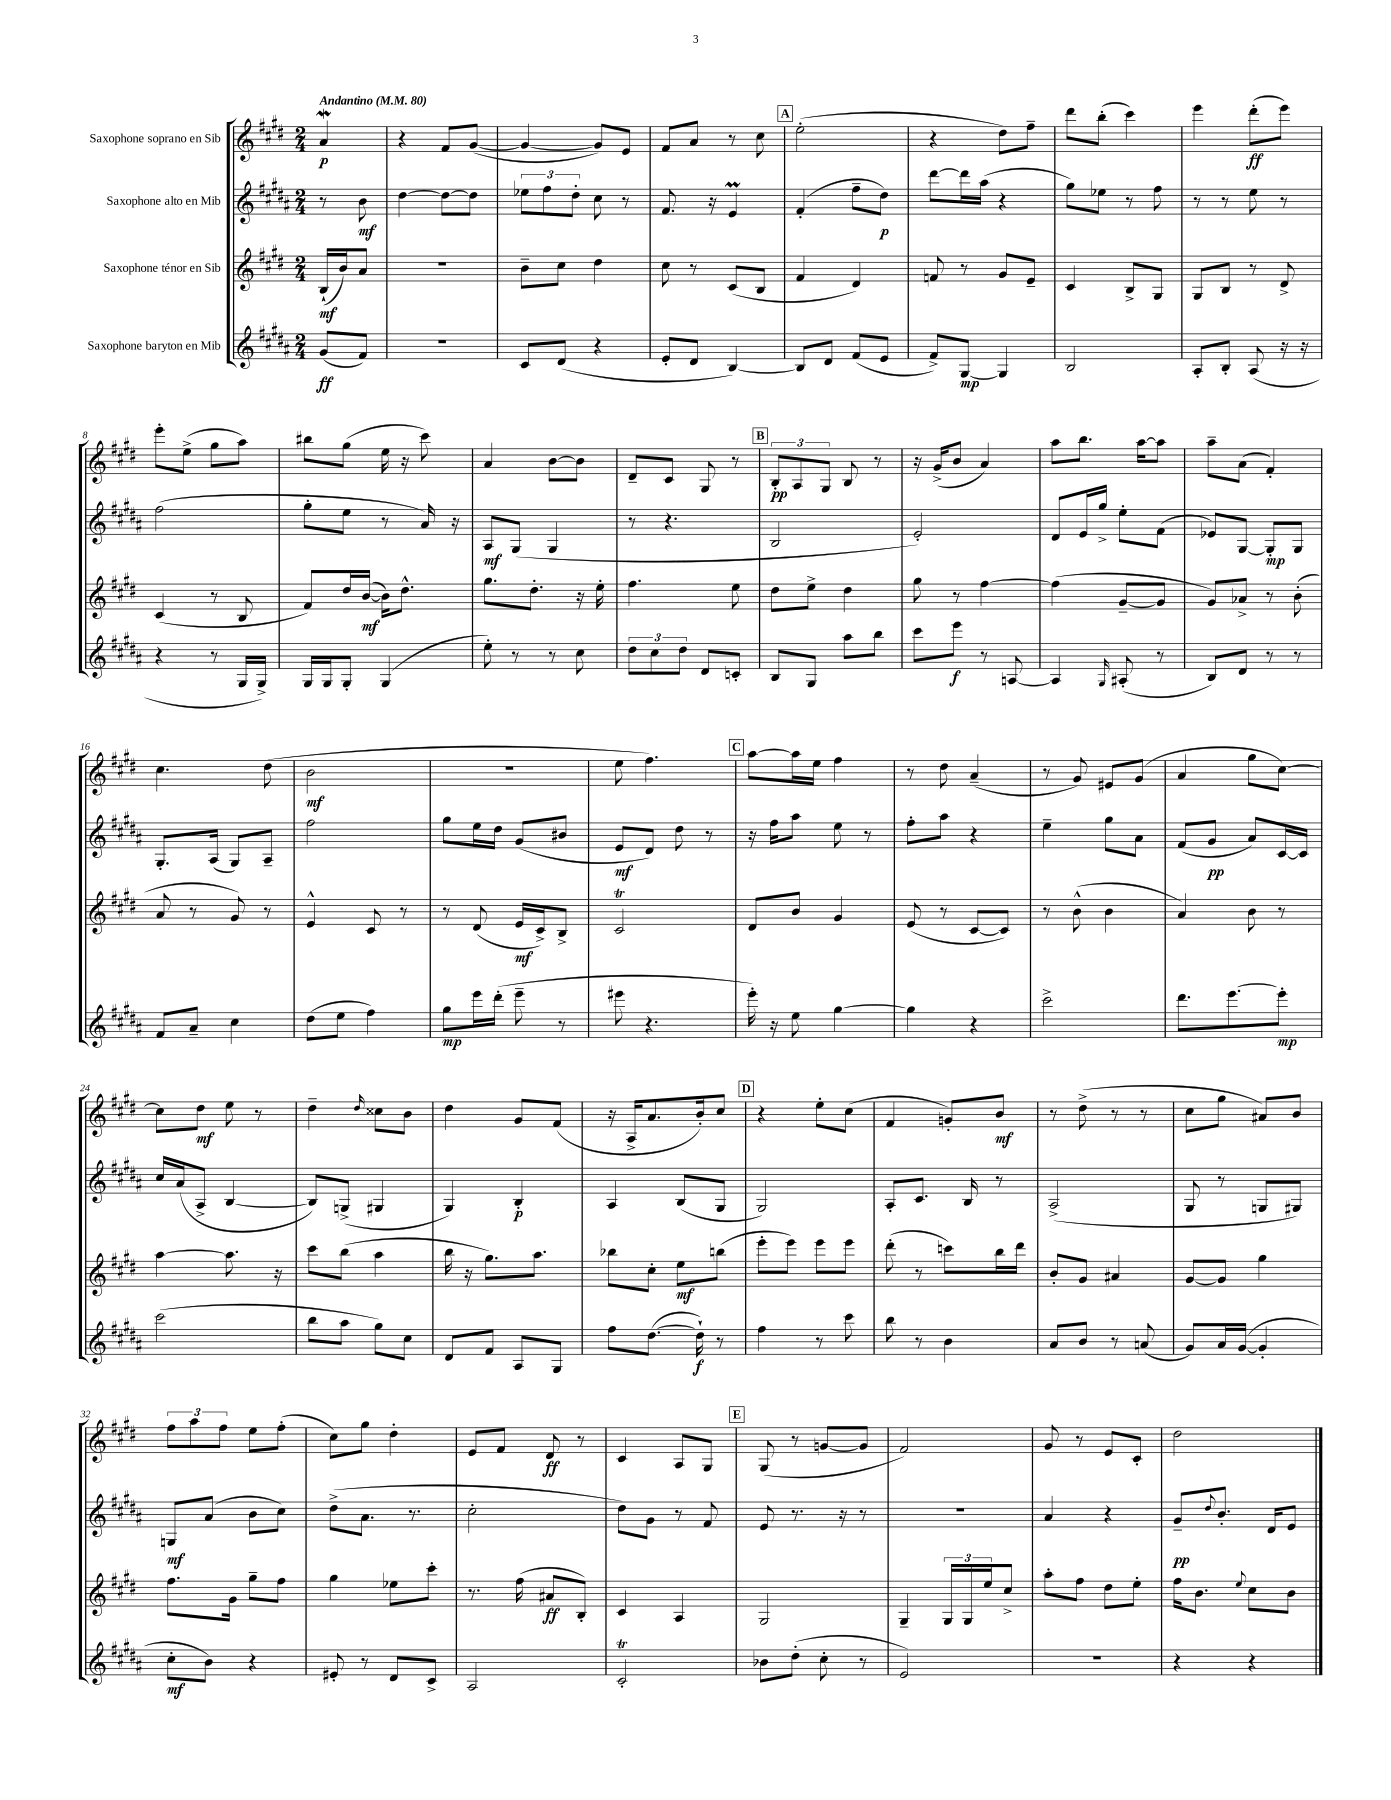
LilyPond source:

<<
\new StaffGroup <<
\new Staff = "s0" \with { instrumentName = "Saxophone soprano en Sib" } {
    \clef treble \key e \major \numericTimeSignature \time 2/4 \partial 4 \tempo "Andantino" 4 = 80
    a'4\mordent\p |
    r4 fis'8 gis'8~( |
    gis'4~ gis'8) e'8 |
    fis'8 a'8 r8 cis''8 |
    \mark \markup { \box "A" } e''2-.( |
    r4 dis''8) fis''8-- |
    dis'''8 b''8-.( cis'''4) |
    e'''4 dis'''8-.\ff( e'''8) |
    e'''8-. e''8->( gis''8 a''8) |
    bis''8 gis''8( e''16 r16 cis'''8) |
    a'4 b'8~ b'8 |
    dis'8-- cis'8 gis8 r8 |
    \mark \markup { \box "B" } \tuplet 3/2 { b8-.\pp a8 gis8 } b8 r8 |
    r16 gis'16->( b'8 a'4) |
    a''8 b''8. a''16~ a''8 |
    a''8-- a'8( fis'4-.) |
    cis''4. dis''8( |
    b'2\mf |
    R2 |
    e''8 fis''4.) |
    \mark \markup { \box "C" } a''8~ a''16 e''16 fis''4 |
    r8 dis''8 a'4--( |
    r8 gis'8) eis'8 gis'8( |
    a'4 gis''8 cis''8~) |
    cis''8 dis''8\mf e''8 r8 |
    dis''4-- \grace { dis''16 } cisis''8 b'8 |
    dis''4 gis'8 fis'8( |
    r16 a16-> a'8. b'16-.) cis''8 |
    \mark \markup { \box "D" } r4 e''8-. cis''8( |
    fis'4 g'8-.) b'8\mf |
    r8 dis''8->( r8 r8 |
    cis''8 gis''8 ais'8) b'8 |
    \tuplet 3/2 { fis''8 a''8 fis''8 } e''8 fis''8-.( |
    cis''8) gis''8 dis''4-. |
    e'8 fis'8 dis'8\ff r8 |
    cis'4 a8 gis8 |
    \mark \markup { \box "E" } gis8( r8 g'8~ g'8 |
    fis'2) |
    gis'8 r8 e'8 cis'8-. |
    dis''2 \bar "|." |
}
\new Staff = "s1" \with { instrumentName = "Saxophone alto en Mib" } {
    \clef treble \key b \major \numericTimeSignature \time 2/4 \partial 4
    r8 b'8\mf |
    dis''4~ dis''8~ dis''8 |
    \tuplet 3/2 { ees''8 fis''8 dis''8-. } cis''8 r8 |
    fis'8. r16 e'4\prall |
    \mark \markup { \box "A" } fis'4-.( fis''8-- dis''8\p) |
    dis'''8~ dis'''16 ais''16( r4 |
    gis''8) ees''8 r8 fis''8 |
    r8 r8 e''8 r8 |
    fis''2( |
    gis''8-. e''8 r8 ais'16) r16 |
    ais8\mf gis8( gis4 |
    r8 r4. |
    \mark \markup { \box "B" } b2 |
    e'2-.) |
    dis'8 e'16 gis''16-> e''8-. fis'8( |
    ees'8) gis8~ gis8-.\mp gis8 |
    gis8.-. ais16( gis8) ais8-- |
    fis''2 |
    gis''8 e''16 dis''16 gis'8( bis'8 |
    e'8\mf dis'8) dis''8 r8 |
    \mark \markup { \box "C" } r16 fis''16 ais''8 e''8 r8 |
    fis''8-. ais''8 r4 |
    e''4-- gis''8 ais'8 |
    fis'8( gis'8\pp ais'8) cis'16~ cis'16 |
    cis''16 ais'16( ais8-> b4~ |
    b8) g8->( gis4 |
    gis4) b4-.\p |
    ais4 b8( gis8 |
    \mark \markup { \box "D" } gis2) |
    ais8-. cis'8. b16 r8 |
    ais2->( |
    gis8 r8 g8 gis8) |
    g8\mf ais'8( b'8 cis''8) |
    dis''8->( ais'8. r8. |
    cis''2-. |
    dis''8) gis'8 r8 fis'8 |
    \mark \markup { \box "E" } e'8 r8. r16 r8 |
    R2 |
    ais'4 r4 |
    gis'8--\pp \appoggiatura { dis''8 } b'8.-. dis'16 e'8 \bar "|." |
}
\new Staff = "s2" \with { instrumentName = "Saxophone ténor en Sib" } {
    \clef treble \key e \major \numericTimeSignature \time 2/4 \partial 4
    b16-!\mf( b'16) a'8 |
    R2 |
    b'8-- cis''8 dis''4 |
    cis''8 r8 cis'8( b8 |
    \mark \markup { \box "A" } fis'4 dis'4) |
    f'8 r8 gis'8 e'8-- |
    cis'4 b8-> gis8 |
    gis8 b8 r8 dis'8-> |
    cis'4( r8 b8 |
    fis'8) dis''16 b'16~\mf( b'16) dis''8.-^ |
    gis''8. dis''8.-. r16 e''16-. |
    fis''4. e''8 |
    \mark \markup { \box "B" } dis''8 e''8-> dis''4 |
    gis''8 r8 fis''4~ |
    fis''4( gis'8~-- gis'8 |
    gis'8) aes'8-> r8 b'8-.( |
    a'8 r8 gis'8) r8 |
    e'4-^ cis'8 r8 |
    r8 dis'8( e'16\mf cis'16->) b8-> |
    cis'2\trill |
    \mark \markup { \box "C" } dis'8 b'8 gis'4 |
    e'8( r8 cis'8~ cis'8) |
    r8 b'8-^( b'4 |
    a'4) b'8 r8 |
    a''4~ a''8. r16 |
    cis'''8 b''8( a''4 |
    b''16 r16 gis''8.) a''8. |
    bes''8 cis''8-. e''8\mf b''8( |
    \mark \markup { \box "D" } e'''8-. e'''8) e'''8 e'''8 |
    dis'''8-.( r8 c'''8) b''16 dis'''16 |
    b'8-. gis'8 ais'4 |
    gis'8~ gis'8 gis''4 |
    fis''8. gis'16 gis''8-- fis''8 |
    gis''4 ees''8 cis'''8-. |
    r8. fis''16( ais'8\ff b8-.) |
    cis'4 a4 |
    \mark \markup { \box "E" } gis2 |
    gis4-- \tuplet 3/2 { gis16 gis16 e''16 } cis''8-> |
    a''8-. fis''8 dis''8 e''8-. |
    fis''16 b'8. \appoggiatura { e''8 } cis''8 b'8 \bar "|." |
}
\new Staff = "s3" \with { instrumentName = "Saxophone baryton en Mib" } {
    \clef treble \key b \major \numericTimeSignature \time 2/4 \partial 4
    gis'8\ff( fis'8) |
    R2 |
    cis'8 dis'8( r4 |
    e'8-. dis'8 b4~) |
    \mark \markup { \box "A" } b8 dis'8 fis'8( e'8 |
    fis'8->) gis8~\mp gis4 |
    b2 |
    ais8-. b8-. ais8( r16 r16 |
    r4 r8 gis16 gis16->) |
    gis16 gis16 gis8-. gis4( |
    e''8-.) r8 r8 cis''8 |
    \tuplet 3/2 { dis''8 cis''8 dis''8 } dis'8 c'8-. |
    \mark \markup { \box "B" } b8 gis8 ais''8 b''8 |
    cis'''8 e'''8\f r8 a8~ |
    a4 \grace { gis16 } ais8-.( r8 |
    b8) dis'8 r8 r8 |
    fis'8 ais'8-- cis''4 |
    dis''8( e''8 fis''4) |
    gis''8\mp e'''16 dis'''16-.( e'''8-- r8 |
    eis'''8 r4. |
    \mark \markup { \box "C" } e'''16-.) r16 e''8 gis''4~ |
    gis''4 r4 |
    cis'''2-> |
    dis'''8. e'''8.~ e'''8-.\mp |
    cis'''2( |
    b''8 ais''8 gis''8) cis''8 |
    dis'8 fis'8 ais8 gis8 |
    fis''8 dis''8.~( dis''16-!\f) r8 |
    \mark \markup { \box "D" } fis''4 r8 cis'''8 |
    b''8 r8 b'4 |
    ais'8 b'8 r8 a'8( |
    gis'8) ais'16 gis'16~( gis'4-. |
    cis''8-.\mf b'8) r4 |
    eis'8-. r8 dis'8 cis'8-> |
    ais2 |
    cis'2-.\trill |
    \mark \markup { \box "E" } bes'8 dis''8-.( cis''8-. r8 |
    e'2) |
    R2 |
    r4 r4 \bar "|." |
}
>>
>>
